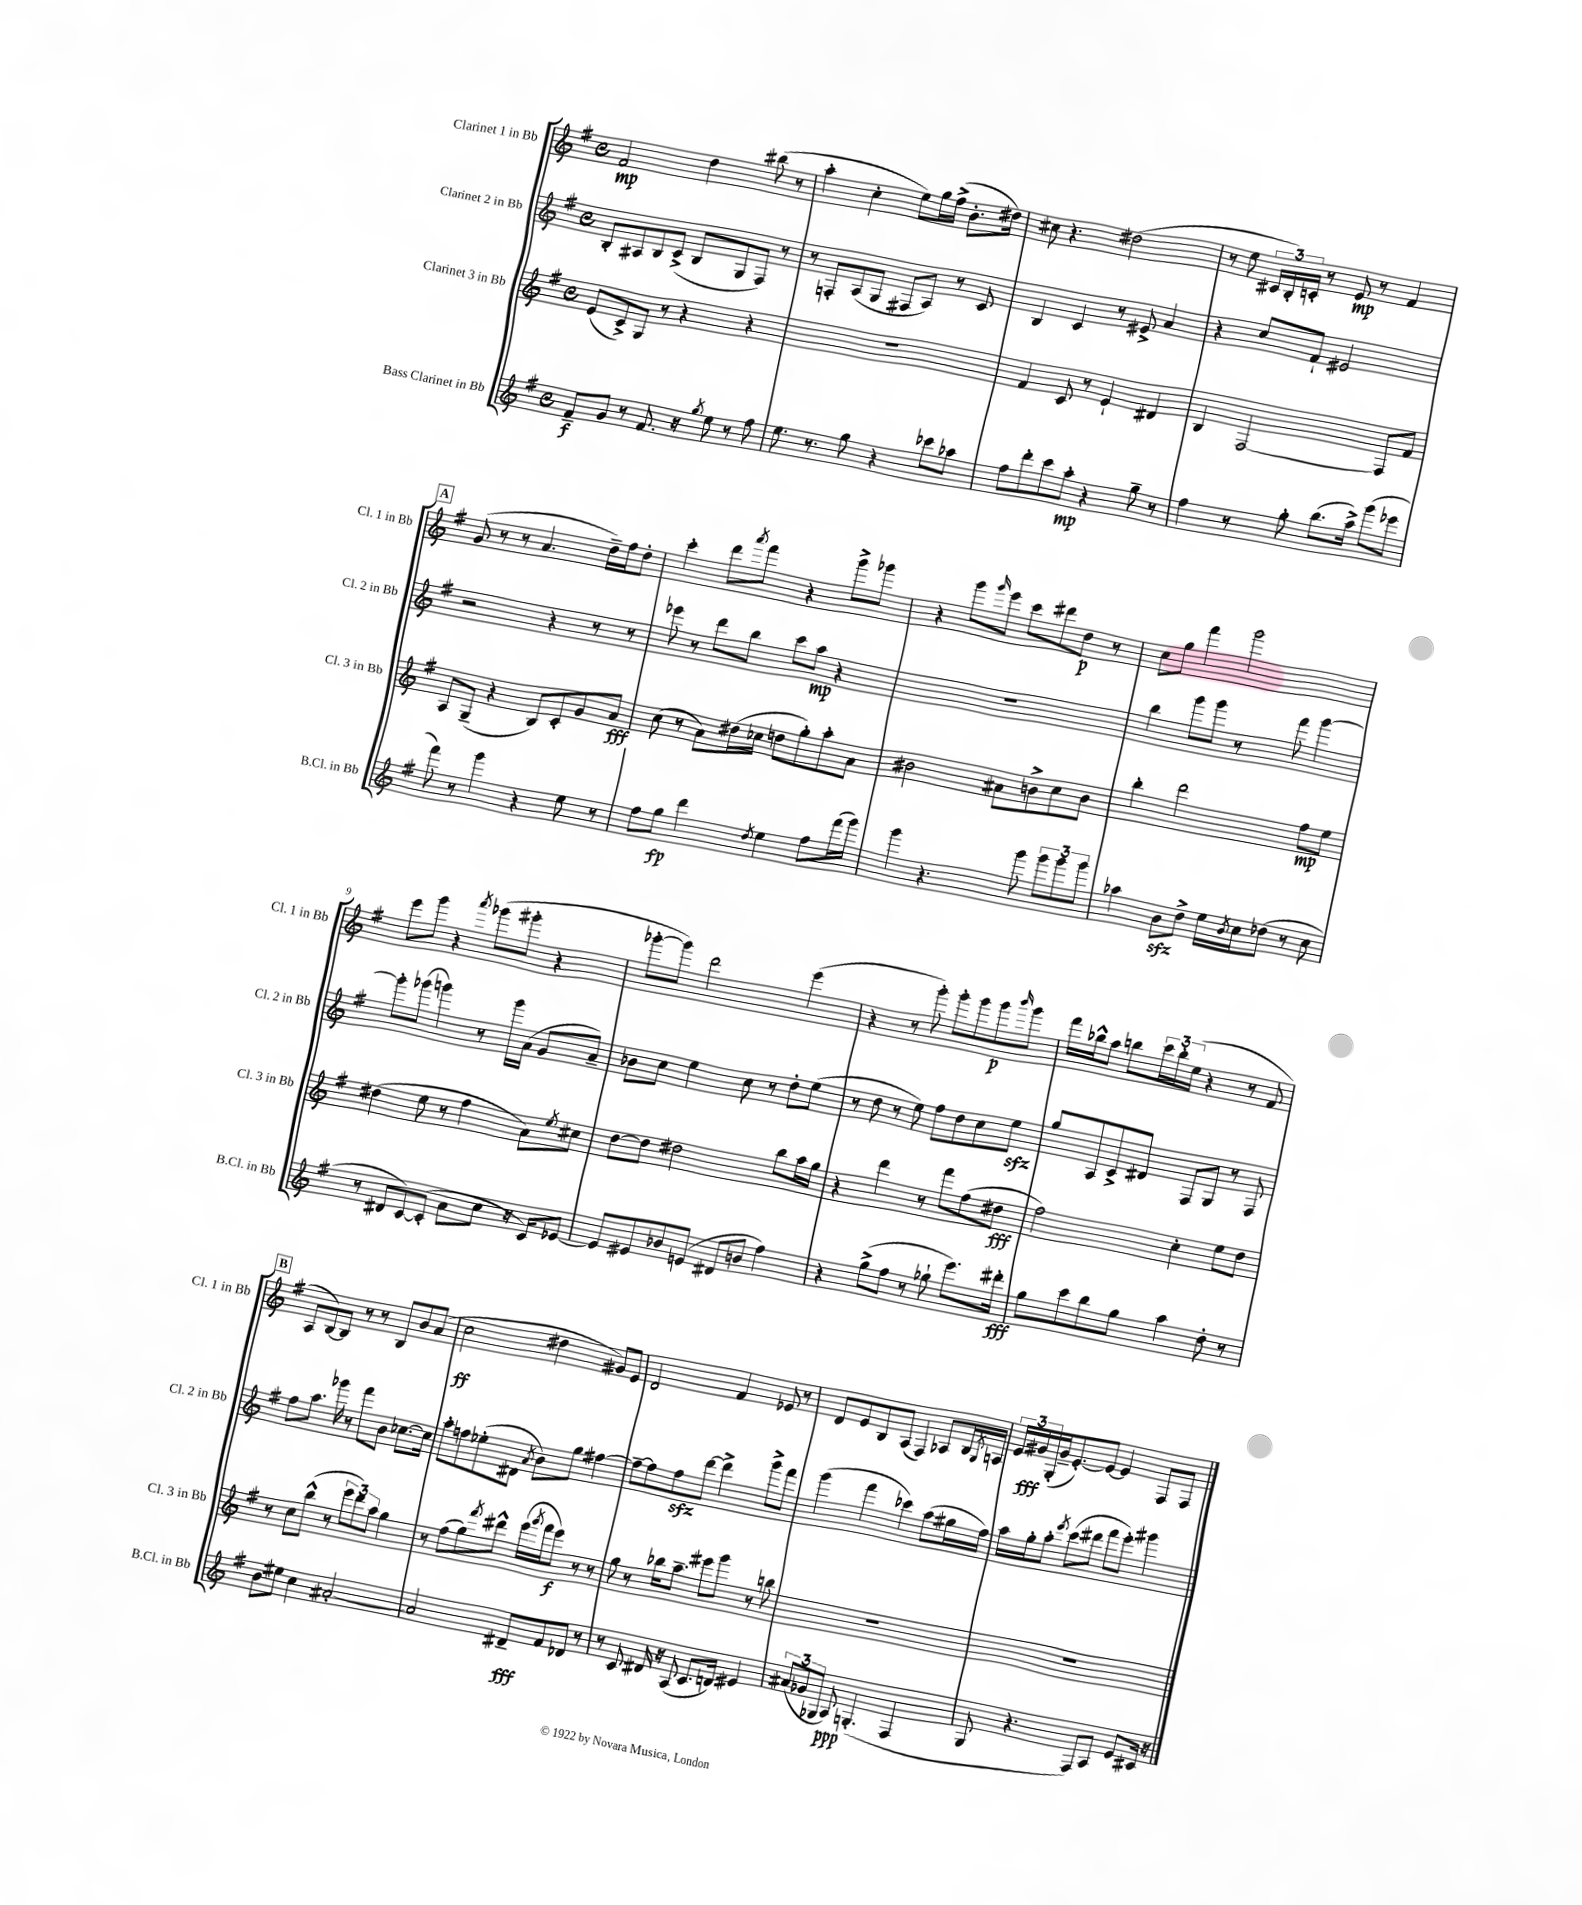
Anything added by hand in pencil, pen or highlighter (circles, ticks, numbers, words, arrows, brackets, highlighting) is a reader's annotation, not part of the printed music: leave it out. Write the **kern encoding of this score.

**kern	**kern	**kern	**kern
*staff4	*staff3	*staff2	*staff1
*clefG2	*clefG2	*clefG2	*clefG2
*k[f#]	*k[f#]	*k[f#]	*k[f#]
*M4/4	*M4/4	*M4/4	*M4/4
*met(c)	*met(c)	*met(c)	*met(c)
8f#~/L	(8e/L	8B'/L	2f#/
8g/J	8c^/)	8A#/	.
8r	8G/J	8B/	.
8.f#/	8r	(8c^/J	.
.	4r	8B/L	4dd\
16r	.	.	.
8qgg/	.	.	.
8ee\	.	8G/	.
8r	4r	8F#/J)	(8bb#\
8ff#\	.	8r	8r
=	=	=	=
8.ee\	1r	8r	4aa'\
.	.	8F'/L	.
8.r	.	.	.
.	.	(8A/	4cc'\
8gg\	.	8G/J	.
4r	.	8F#/L	8ee\L)
.	.	8A/J)	16gg\L
.	.	.	(16ff#^\JJ
8ccc-\L	.	8r	8.b'\L
8aa-\J	.	8c/	.
.	.	.	16dd#\Jk)
=	=	=	=
8ff#\L	4f#/	4B/	8cc#\
8ddd'\	.	.	4.r
8ccc\	8c/	4c/	.
8aa'\J	8r	.	.
4r	4e`/	8r	(2dd#\
.	.	8e#^/	.
8gg~\	4d#/	4a/	.
8r	.	.	.
=	=	=	=
4ff#\	4B/	4r	8r
.	.	.	8ee\
8r	[2F#/	8cc/L	24c#/LL
.	.	.	24B'/)
.	.	.	24c'/JJ
8gg'\	.	8f#`/J	8r
(8.bb\L	.	2e#/	8e/
.	.	.	8r
16aa^\Jk)	.	.	.
(8ggg\L	8F#/]L	.	4f#/
8eee-\J	8f#/J	.	.
=	=	=	=
8fff#\)	8A/L	2r	(8g/
8r	(8G~/J	.	8r
4ggg\	4r	.	8r
.	.	.	4.a/
4r	8B/L)	4r	.
.	8c'/	.	.
8ee\	8g/	8r	16dd~\LL)
.	.	.	16ff#\J
8r	8a/J	8r	8dd'\J
=	=	=	=
8ff#\L	(8cc\	8eee-\	4ccc'\
8gg\J	8r	8r	.
4ddd\	8a\L)	8ddd\L	8ddd\L
.	.	.	8qaaa/
.	(16dd#\L	8bb\J	8fff#\J
.	16cc-\JJ	.	.
8qdd/	.	.	.
4ee\	8dd\L	8ccc\L	4r
.	8gg'\)	8aa\J	.
8ff#\L	8aa'\	4r	8ggg^\L
(16fff#\L	8a\J	.	8ggg-\J
16ggg\JJ)	.	.	.
=	=	=	=
4ggg\	2b#\	1r	4r
4.r	.	.	8ggg\L
.	.	.	16qqggg/
.	.	.	8eee\J
.	8a#\L	.	8ccc\L
8ggg\	8b^\	.	8ddd#\
12ggg\L	8cc\	.	8dd\J
12ggg\	.	.	.
.	8b\J	.	8r
12ggg\J	.	.	.
=	=	=	=
4aa-\	4bb'\	4bb\	8cc\L
.	.	.	8gg\J
8b\L	2ddd\	8ggg\L	4fff#\
8dd^\J	.	8ggg\J	.
16ee\LL	.	8r	2ggg\
8qb/	.	.	.
16cc\J	.	.	.
(8dd-\J	.	8fff#\	.
8r	8ff#\L	[4ggg\	.
8cc\	8ee\J	.	.
=	=	=	=
8r	(4dd#\	8ggg'\]L	8eee\L
8d#/L	.	(8ggg-\J	8ggg\J
[8c/)	8ee\	4ggg\)	4r
(8c'/]J	8r	.	.
.	.	.	8qaaa/
8a\L	4ff#\	8r	(8ggg-\L
8cc\J	.	16ggg\LL	8ggg#'\J
.	.	(16a\JJ	.
16r	8a\L)	8g/L	4r
16c/LK)	.	.	.
.	8qee/	.	.
[8e-/J	8cc#\J	8a~/J)	.
=	=	=	=
8e-/]L	[8dd\L	8b-\L	[8ggg-'\L
8e#/	8dd\]J	8cc\J	8ggg-\]J)
8b-/	2dd#\	4ee\	2ddd\
(8e/J	.	.	.
8d#/L	.	8cc\	.
8b/J	.	8r	.
4ff#\)	8bb\L	8dd'\L	(4eee\
.	16aa\L	(8ee\J	.
.	16gg\JJ	.	.
=	=	=	=
4r	4r	8r	4r
.	.	8dd\	.
(8gg^\L	4ddd\	8r	8r
8ff#\J	.	8ee\)	8ggg'\)
8r	8r	8ff#\L	8ggg'\L
8gg-`\	8fff#\L	8dd\	8ggg\
8.eee\L)	(8ff#\	8cc\	8ggg\
.	.	.	16qqbbb/
.	8dd#\J	8ee\J	8ggg\J
16ddd#'\Jk	.	.	.
=	=	=	=
8gg\L	2ff#\)	8gg/L	16fff#\LL
.	.	.	16bb-^^\J
8ccc\	.	8A/	8aa\J
8bb\	.	8c^/	8bb\L
8gg\J	.	8d#/J	24ccc\L
.	.	.	24bb'\
.	.	.	(24ee\JJ
4aa\	4cc'\	8F#/L	4r
.	.	8G/J	.
8dd'\	8ee\L	8r	8r
8r	8dd\J	8F#/	8f#/
=	=	=	=
8b\L	8r	8ff#\L	8A/L
8ee#\J	8cc\L	8.aa\J	[8B/)
4cc\	(8bb^^\J	.	8B/]J
.	.	16ggg-\	.
.	8r	8r	8r
[2a#'/	12eee\L	8fff#\L	8r
.	12ddd\)	.	.
.	.	8b\J	8B/L
.	12aa\J	.	.
.	4gg\	[8.cc-\L	8b/
.	.	.	(8a/J
.	.	16cc-\]Jk	.
=	=	=	=
2a#/]	8r	8aa'\L	2cc\
.	(8ff#\L	8ff\	.
.	8gg\)	(8ee-'\	.
.	8qfff#/	.	.
.	8ddd#^^\J	8d#\J	.
.	.	8qa/	.
8d#~/L	(16eee\LL	8b\L)	4dd#\
.	8qggg/	.	.
.	16fff#\J	.	.
8f#/	8eee\J)	8gg\J	.
8d-/J	8r	[4ff#\	8g#/L)
8r	8r	.	8e/J
=	=	=	=
8r	8gg\	8ff#~\_L	2d/
8c/	8r	8ff#\]	.
16d#/	16bb-\LK	8ff#\	.
16r	8.aa~\J	.	.
(8A/	.	[8ddd\J	.
8.c/L	8eee#\L	4ddd^\]	4f#/
.	8ggg\J	.	.
16d/Jk)	.	.	.
4e#/	8r	8ggg^\L	8e-/
.	8bb\	8fff#\J	8r
=	=	=	=
(12a#/L	1r	(4ggg\	8d/L
12g-/	.	.	.
.	.	.	8e/
12G-/J	.	.	.
8A/)	.	4fff#\	8B/
(4.G'/	.	.	(8A/J
.	.	4ccc-\)	4F#/)
4F#/	.	(8aa\L	8A-/L
.	.	16gg#\L	16B/L
.	.	.	8qG/
.	.	16ff#\JJ)	16A/JJ
=	=	=	=
8G/	1r	16aa\LL	24e/LL
.	.	.	24g#/
.	.	16gg'\J	.
.	.	.	(24G'/
4.r	.	8aa'\J	16g#~/J
.	.	.	[8.e'/)
.	.	8qeee/	.
.	.	(8ccc\L	.
.	.	8ddd#\J	8e/_J
8F#/L)	.	8fff#\L	4e/]
8A/J	.	8eee'\J)	.
8e/L	.	4ggg#\	8F#/L
16c#/Jk	.	.	8F#/J
16r	.	.	.
==	==	==	==
*-	*-	*-	*-
